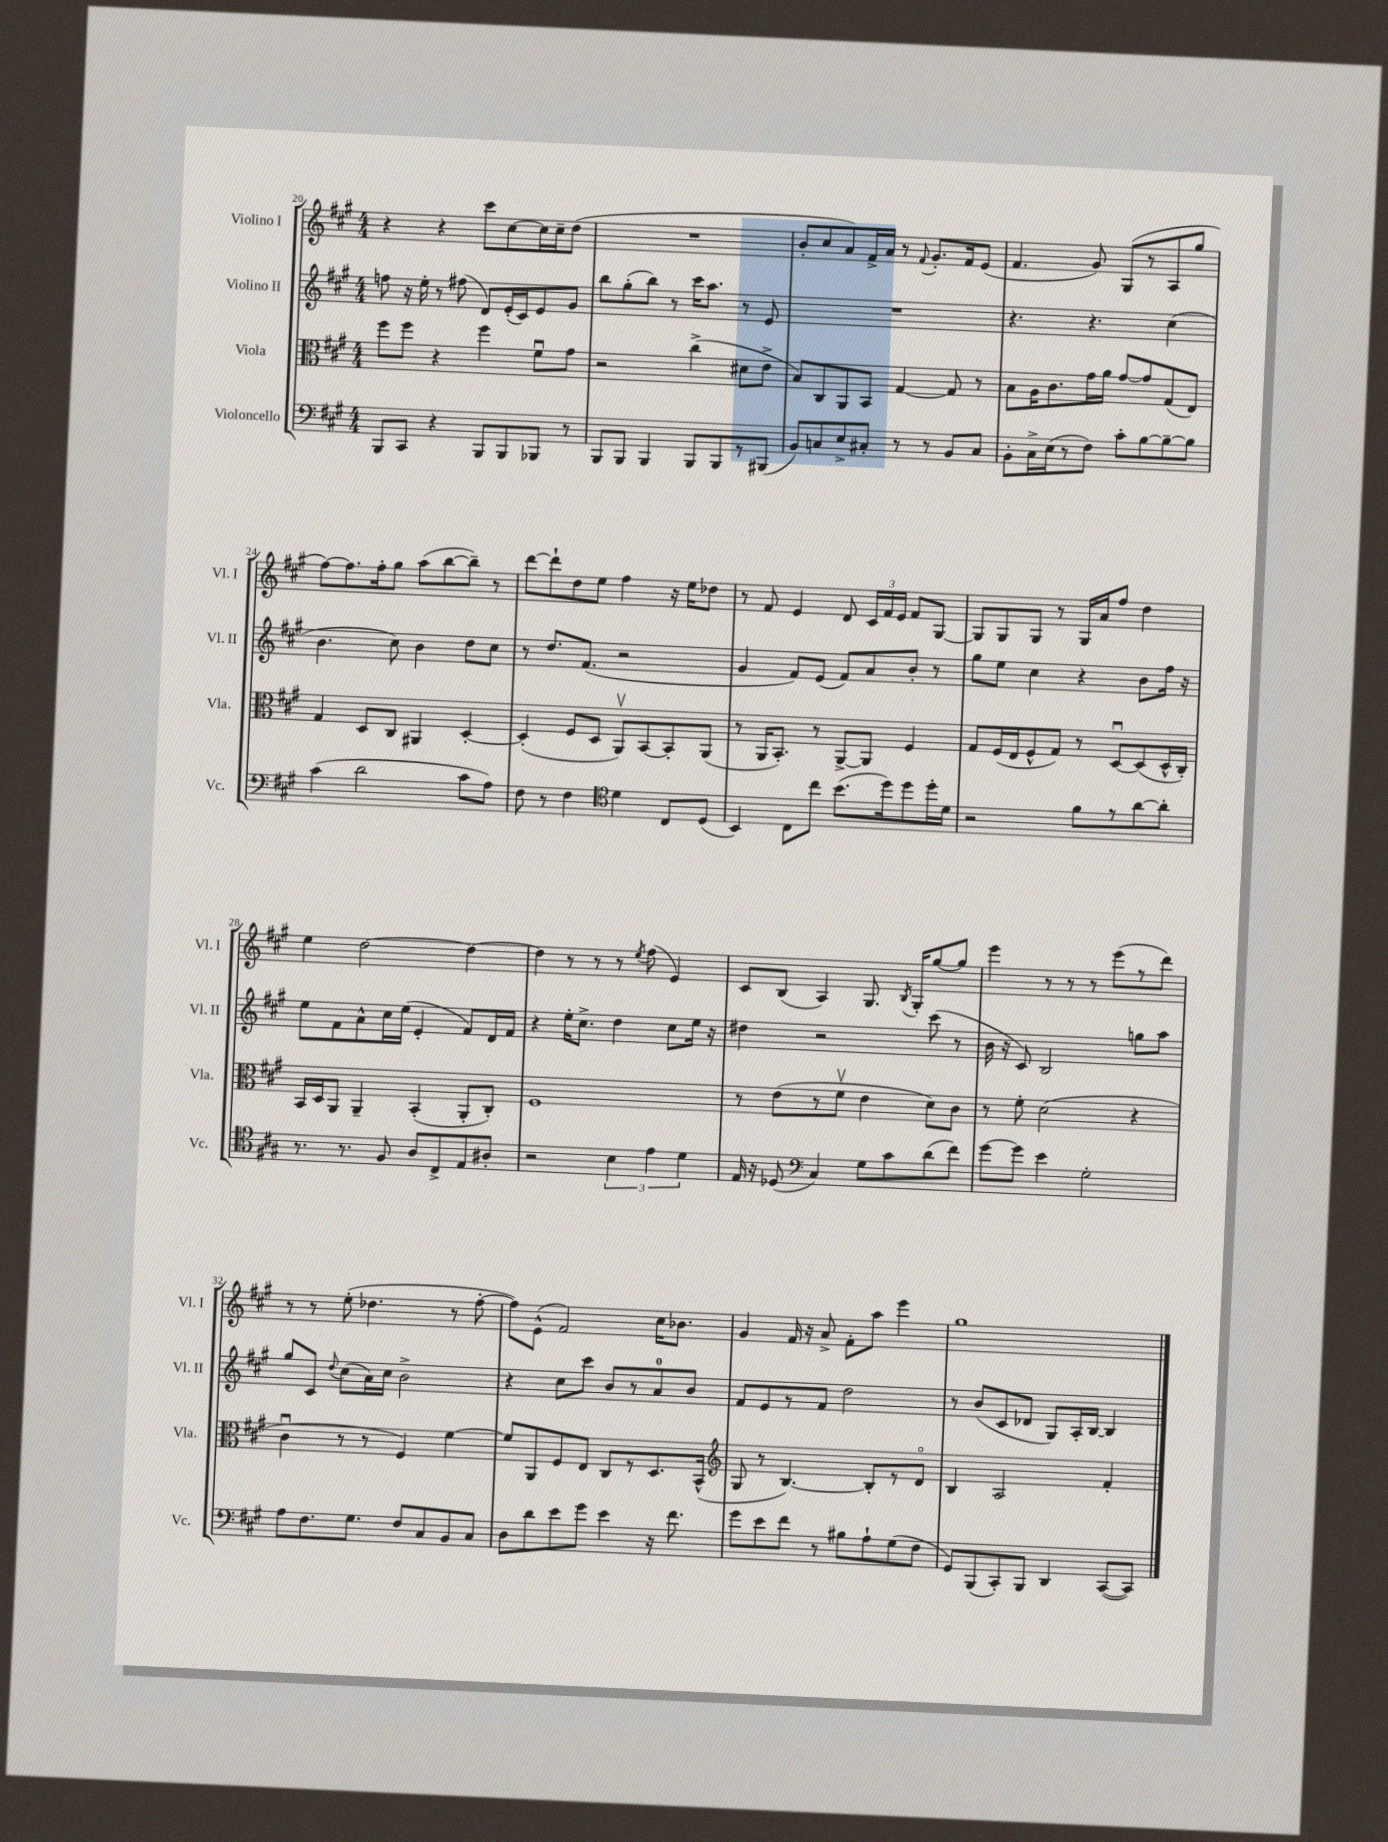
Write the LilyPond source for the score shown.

<<
\new StaffGroup <<
\new Staff = "s0" \with { instrumentName = "Violino I" shortInstrumentName = "Vl. I" } {
    \clef treble \key a \major \numericTimeSignature \time 4/4
    \autoBeamOff r4 r4 cis'''8[ cis''8~ cis''16 cis''16-- d''8]( |
    R1 |
    b'8[-. cis''8 a'8) fis'16-> a'16] r8 \appoggiatura { fis'8 } gis'8.[-. fis'16 e'8]( |
    fis'4. gis'8) gis8[( r8 a8 gis''8] |
    fis''8[~) fis''8. fis''16-. gis''8] a''8[( b''8~ b''8]--) r8 |
    d'''8[~ d'''8-! d''8 e''8] fis''4 r16 e''16[ des''8] |
    r8 fis'8 e'4 d'8 \tuplet 3/2 { cis'16[ fis'16 e'16] } fis'8[ gis8]~ |
    gis8[ gis8 gis8] r8 gis16[ a'16 fis''8] d''4 |
    e''4 d''2~ d''4~ |
    d''4 r8 r8 r8 \acciaccatura { e''8 } fis''8( e'4) |
    cis'8[ b8]( a4) gis8. \acciaccatura { b8 } gis16[-. gis''8~ gis''8] |
    e'''4 r8 r8 r8 e'''8[( r8 d'''8]) |
    r8 r8 e''8-.( des''4. r8 fis''8~-. |
    fis''8[) e'8]-^( fis'2) cis''16[ bes'8.] |
    gis'4 fis'16 r16 a'8-> fis'8[-. a''8] e'''4 |
    gis''1 \bar "|." |
}
\new Staff = "s1" \with { instrumentName = "Violino II" shortInstrumentName = "Vl. II" } {
    \clef treble \key a \major \numericTimeSignature \time 4/4
    \autoBeamOff f''8 r16 e''16-. r8 fis''8( d'8[) e'16-.( cis'16) e'8 gis'8] |
    b''8[ gis''8-.( b''8]) r8 cis'''16[ a''8.] r8 e'8 |
    R1 |
    r4. r4. cis''4( |
    b'4. cis''8) b'4 d''8[ cis''8] |
    r8 d''8.[ fis'8.]( r2 |
    gis'4 fis'8[) e'8]( fis'8[) a'8 b'8]-. r8 |
    gis''8[ e''8] cis''4 r4 b'8[ fis''16] r16 |
    e''8[ fis'8 a'8-^ cis''16 e''16]( e'4-. fis'8[) d'16 fis'16] |
    r4 e''16[-. cis''8.]-> d''4 cis''8[ e''16] r16 |
    dis''4 r2 cis'''8( r8 |
    b'16 r16 cis'8) b2 g''8[ a''8] |
    gis''8[ cis'8] \appoggiatura { d''8 } cis''8[( a'16) cis''16] b'2-> |
    r4 cis''8[ cis'''8] b'8[ r8 a'8-0 b'8] |
    fis'8[ e'8 r8 fis'8] d''2 |
    r8 b'8[( cis'8 des'8] gis8[) a16-. b16]~ b4 \bar "|." |
}
\new Staff = "s2" \with { instrumentName = "Viola" shortInstrumentName = "Vla." } {
    \clef alto \key a \major \numericTimeSignature \time 4/4
    \autoBeamOff fis''8[ fis''8] r4 fis''4 fis'8[\downbow gis'8] |
    r2 cis''4->( dis'8[ e'8]-> |
    b8[) cis8 a,8 b,8] gis4~ gis8 r8 |
    b8[ a16 cis'8. gis'16 a'16] gis'8[~ gis'8 gis8( e8]) |
    gis4 d8[ cis8] ais,4 d4~-. |
    d4-.( fis8[ d8] a,8[\upbow) b,8~ b,8-. a,8]( |
    r8 a,16[ b,8.]-.) r8 a,8[~-> a,8] fis4 |
    gis8[ fis16( e16 fis8-^ gis8]) r8 d8[~\downbow d8( d16-^ cis16]-.) |
    b,16[ d16 a,8] a,4-- b,4-.( a,8[-. cis8]-.) |
    fis1 |
    r8 e'8[( r8 fis'8]\upbow e'4 d'8[) cis'8] |
    r8 fis'8-. d'2( r4 |
    cis'4\downbow r8 r8 fis4) fis'4~ |
    fis'8[ a,8 fis8 e8] cis8[ r8 d8. b,16]-^( |
    \clef treble gis8 r8 b4.~) b8[-. r8 d'8]\flageolet |
    b4 a2 fis'4-. \bar "|." |
}
\new Staff = "s3" \with { instrumentName = "Violoncello" shortInstrumentName = "Vc." } {
    \clef bass \key a \major \numericTimeSignature \time 4/4
    \autoBeamOff b,,8[ cis,8] r4 b,,8[ b,,8 bes,,8] r8 |
    b,,8[ b,,8] b,,4 b,,8[ b,,8 r8 bis,,8]( |
    b,8[) c8 e8-> cis8]-. r8 r8 b,8[ cis8] |
    b,8[-. cis16-> e16( r8 fis8]) cis'8[-. b8~ b8~-- b8] |
    cis'4( d'2 cis'8[ a8]) |
    fis8 r8 fis4 \clef tenor d'4 cis8[ d8]( |
    b,4) cis8[ cis''8] b'8.[( d''16) d''8 d''16-. d'16] |
    r2 fis'8[ r8 a'8~ a'8]-. |
    r8. r8. fis8 a8[ cis8-> e8 ais8]-. |
    r2 \tuplet 3/2 { b4 e'4 d'4 } |
    e16 r16 des8( \clef bass cis4) gis8[ cis'8 d'8( fis'8]) |
    gis'8[~ gis'8] e'4 gis2-. |
    a8[ fis8. gis8.] fis8[ cis8 b,8 cis8] |
    d8[ d'8 e'8 gis'8] e'4 r16 fis'8. |
    gis'8[ e'8 fis'8] r8 bis8[ a8-! gis8( fis8] |
    gis,8[) b,,8( cis,8-.) b,,8] d,4 cis,8[~( cis,8]) \bar "|." |
}
>>
>>
\layout { \context { \Score currentBarNumber = #20 } }
